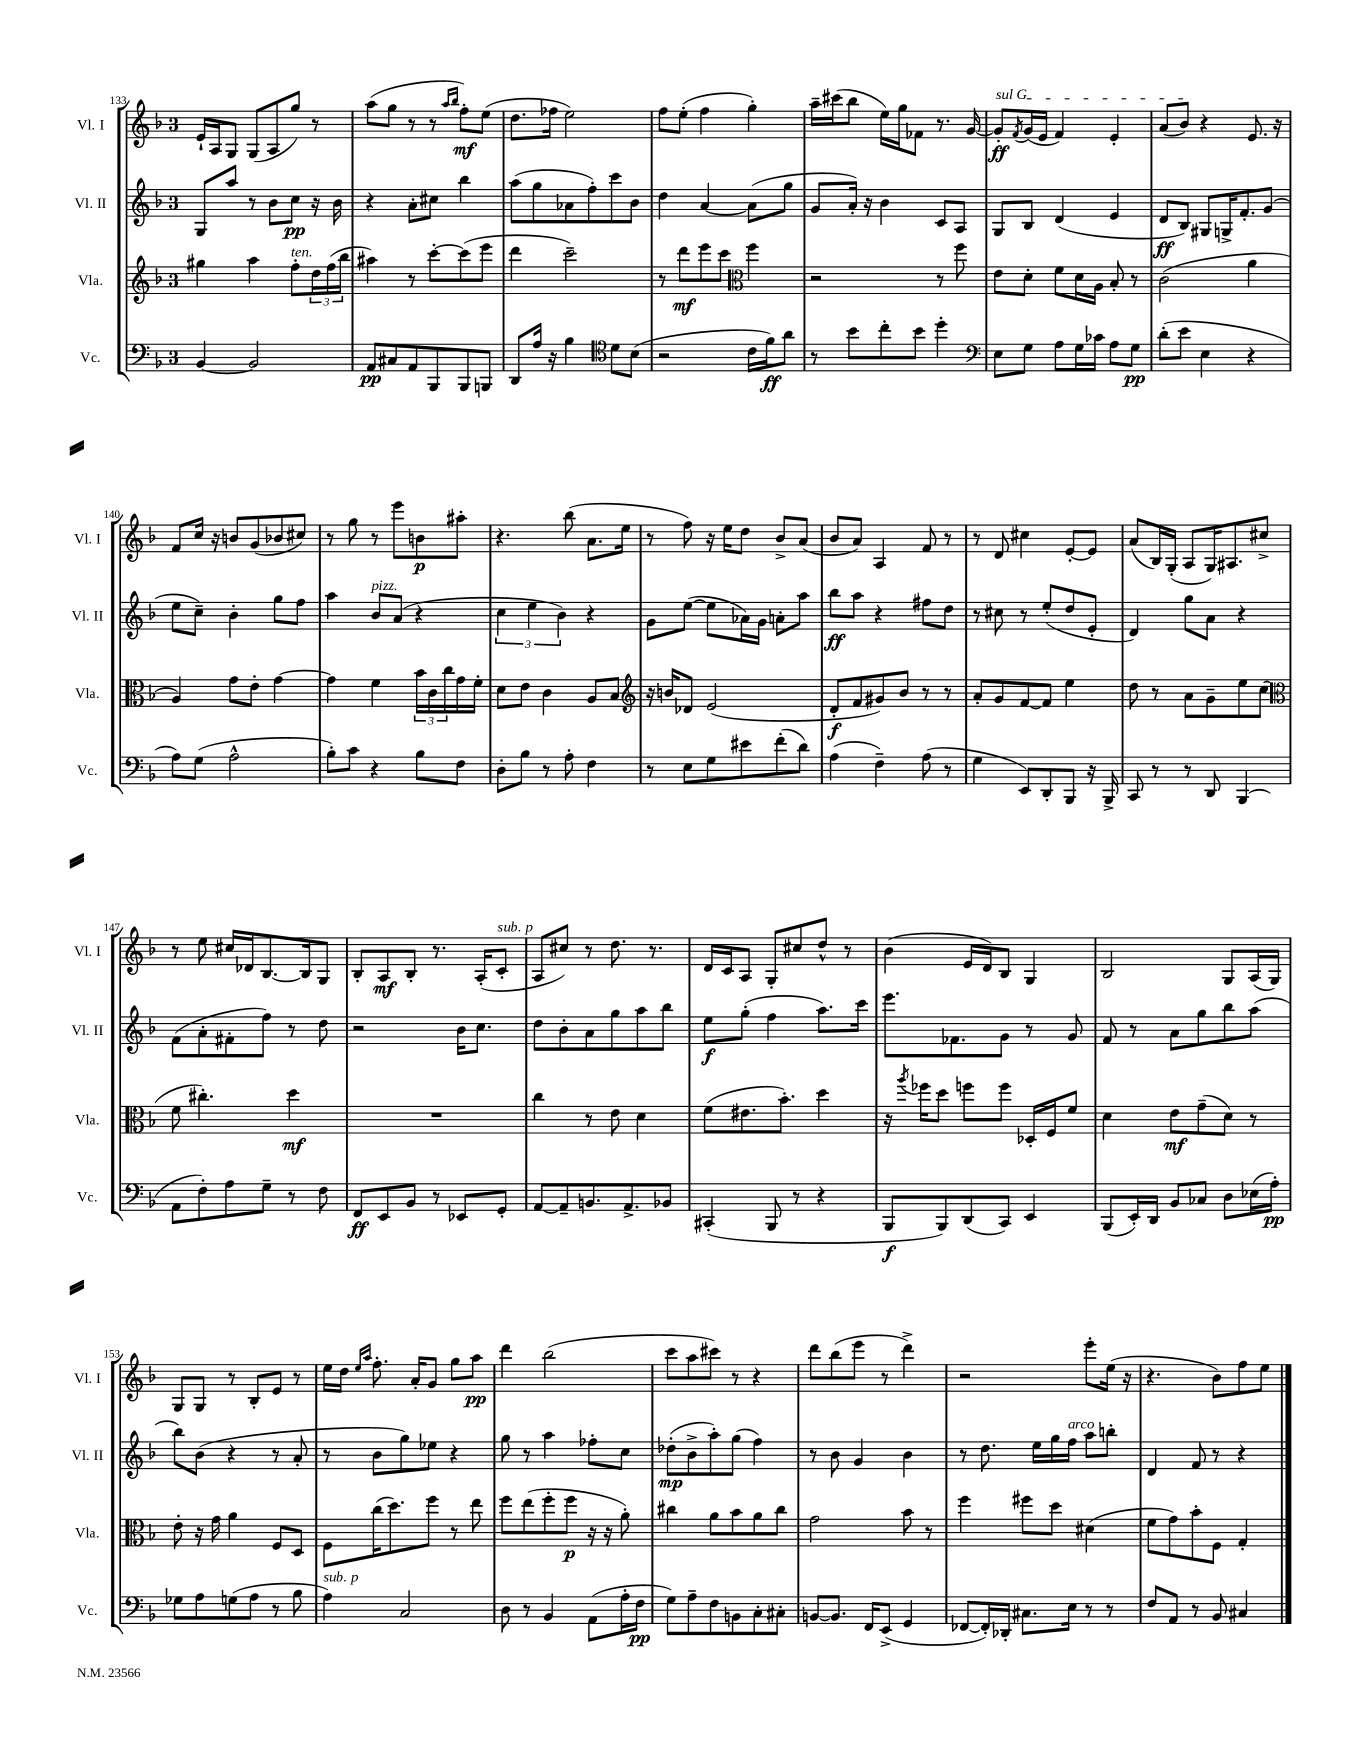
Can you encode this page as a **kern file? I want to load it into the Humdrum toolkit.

**kern	**kern	**kern	**kern
*staff4	*staff3	*staff2	*staff1
*clefF4	*clefG2	*clefG2	*clefG2
*k[b-]	*k[b-]	*k[b-]	*k[b-]
*M3/4	*M3/4	*M3/4	*M3/4
[4BB-	4gg#	8G	16e`
.	.	.	16A
.	.	8aa	8G
2BB-]	4aa	8r	(8G
.	.	8b-	8A
.	8ff'	8cc	8gg)
.	24dd	16r	8r
.	(24ff	.	.
.	.	16b-	.
.	24bb-	.	.
=	=	=	=
8AA	4aa#)	4r	(8aa
8C#	.	.	8gg
8AA	8r	8a'	8r
8BBB-	[8ccc'	8cc#	8r
.	.	.	16qqaa
.	.	.	16qqbb-
8BBB-	(8ccc]	4bb-	8ff')
8BBB	8eee	.	(8ee
=	=	=	=
8DD	4ddd	(8aa	8.dd
16A	.	8gg	.
16r	.	.	16ff-
4B-	2ccc~)	8a-	2ee)
.	.	8ff')	.
*clefC4	*	*	*
8d	.	8ccc	.
(8B-	.	8b-	.
=	=	=	=
2r	8r	4dd	8ff
.	8ddd	.	(8ee'
.	8eee	[4a	4ff
.	8ccc	.	.
*	*clefC3	*	*
16c	4ff	(8a]	4gg')
16f)	.	.	.
8a	.	8gg	.
=	=	=	=
8r	2r	8g	16aa~
.	.	.	(16ccc#
8b-	.	16a')	8bb-
.	.	16r	.
8cc'	.	4b-	16ee)
.	.	.	16gg
8b-	.	.	8f-
4dd'	8r	8c	8.r
.	8ff	8A	.
.	.	.	[16g
=	=	=	=
*clefF4	*	*	*
8E	8e	8G	8g']
.	.	.	8qf
8G	8d'	8B-	(16g
.	.	.	16e
8A	8f	(4d	4f)
16G	16d	.	.
16c-	16A	.	.
8A	8B-'	4e	4e'
8G	8r	.	.
=	=	=	=
(8d'	(2c	8d	(8a
8e	.	8B-)	8b-)
4E	.	8G#	4r
.	.	16G^	.
.	.	8.f'	.
4r	4a	.	8.e
.	.	(8g	.
.	.	.	16r
=	=	=	=
8A)	4A)	8ee	8f
(8G	.	8cc~)	16cc
.	.	.	16r
2A^^	8g	4b-'	8b
.	8e'	.	(8g
.	[4g	8gg	8b-
.	.	8ff	8cc#)
=	=	=	=
8B-')	4g]	4aa	8r
8c	.	.	8gg
4r	4f	8b-	8r
.	.	(8a	8eee
8B-	24b-	4r	8b
.	24c	.	.
.	24cc	.	.
8F	16g	.	8aa#'
.	16f'	.	.
=	=	=	=
8D'	8d	6cc	4.r
8B-	8e	.	.
.	.	6ee	.
8r	4c	.	.
.	.	6b-)	.
8A'	.	.	(8bb-
4F	8A	4r	8.a
.	8B-	.	.
.	.	.	16ee
=	=	=	=
*	*clefG2	*	*
8r	16r	8g	8r
.	16b	.	.
8E	8d-	([8ee	8ff)
8G	(2e	8ee]	16r
.	.	.	16ee
8e#	.	16a-)	8dd
.	.	16g	.
(8f'	.	8a'	8b-^
8d)	.	8aa	(8a
=	=	=	=
(4A	8d'	8bb-	8b-
.	8f	8aa	8a)
4F~)	8g#)	4r	4A
.	8b-	.	.
(8A	8r	8ff#	8f
8r	8r	8dd	8r
=	=	=	=
4G	8a'	8r	8r
.	8g	8cc#	8d
8EE)	[8f	8r	4cc#
8DD'	8f]	(8ee'	.
8BBB-	4ee	8dd	[8e'
16r	.	8e'	8e]
16BBB-^	.	.	.
=	=	=	=
8CC	8dd	4d)	(8a
8r	8r	.	16B-)
.	.	.	(16G'
8r	8a	8gg	8A
8DD	8g~	8a	16G)
.	.	.	8.A#
(4BBB-	8ee	4r	.
.	(8cc	.	8cc#^
=	=	=	=
*	*clefC3	*	*
8AA	8f	(8f	8r
8F')	4.cc#')	8a'	8ee
8A	.	8f#'	16cc#
.	.	.	16d-
8G~	.	8ff)	[8.B-
8r	4dd	8r	.
.	.	.	16B-]
8F	.	8dd	8G
=	=	=	=
8FF	2.r	2r	8B-'
8EE	.	.	8A
8BB-	.	.	8B-'
8r	.	.	8.r
8EE-	.	16b-	.
.	.	8.cc	(16A'
8GG'	.	.	8c'
=	=	=	=
[8AA	4cc	8dd	8A
8AA~]	.	8b-'	8cc#)
8.BB	8r	8a	8r
.	8e	8gg	8.dd
8.AA^	.	.	.
.	4d	8aa	.
.	.	.	8.r
8BB-	.	8bb-	.
=	=	=	=
(4CC#'	(8f	8ee	16d
.	.	.	16c
.	8.e#	(8gg'	8A
8BBB-	.	4ff	8G'
.	8.b-')	.	.
8r	.	.	8cc#
4r	4dd	8.aa)	8dd^^
.	.	.	8r
.	.	16ccc	.
=	=	=	=
8BBB-	16r	8.eee	(4b-
.	8qaa	.	.
.	16ff-	.	.
8BBB-)	8dd	.	.
.	.	8.f-	.
(8DD	8ff	.	16e
.	.	.	16d)
8CC)	8ff	8g	8B-
4EE	16D-'	8r	4G
.	16F	.	.
.	8f	8g	.
=	=	=	=
(8BBB-	4d	8f	2B-
16EE')	.	8r	.
16DD	.	.	.
8BB-	8e	8a	.
8C-	(8g~	8gg	.
8D	8d)	8bb-	8G
(16E-	8r	(8aa	(16A
16A')	.	.	16G)
=	=	=	=
8G-	8e'	8bb-)	8G
8A	16r	(8b-	8G
.	16g	.	.
(8G	4a	4r	8r
8A	.	.	8B-'
8r	8F	8r	8e
8B-	8D	8a'	8r
=	=	=	=
4A)	8F	8r	16ee
.	.	.	16dd
.	.	.	16qqee
.	.	.	16qqaa
.	(16cc	8b-	8.ff'
.	8.dd)	.	.
2C	.	8gg)	.
.	.	.	16a'
.	8ff	8ee-	8g
.	8r	4r	8gg
.	8ee	.	8aa
=	=	=	=
8D	8ff	8gg	4ddd
8r	(8ee	8r	.
4BB-	8ff'	4aa	(2bb-
.	8ff	.	.
(8AA	16r	8ff-'	.
.	16r	.	.
16A'	8a')	8cc	.
16F	.	.	.
=	=	=	=
8G)	4cc#	(8dd-'	8ccc
8A~	.	8b-^	8aa
8F	8a	8aa')	8ccc#)
8BB	8b-	(8gg	8r
8C'	8a	4ff)	4r
8C#'	8cc#	.	.
=	=	=	=
[8BB	2g	8r	8ddd
8.BB]	.	8b-	(8bb-
.	.	4g	8eee
16FF	.	.	.
(8EE^	.	.	8r
4GG	8b-	4b-	4ddd^)
.	8r	.	.
=	=	=	=
[8FF-	4ff	8r	2r
16FF-'])	.	8.dd	.
16DD-'	.	.	.
8.C#	8ff#	.	.
.	.	16ee	.
.	8dd	16gg	.
16E	.	16ff	.
8r	(4d#	8aa	8eee'
8r	.	8bb'	(16ee
.	.	.	16r
=	=	=	=
8F	8f	4d	4.r
8AA	8g)	.	.
8r	8b-'	8f	.
8BB-	8F	8r	8b-)
4C#	4G'	4r	8ff
.	.	.	8ee
==	==	==	==
*-	*-	*-	*-
